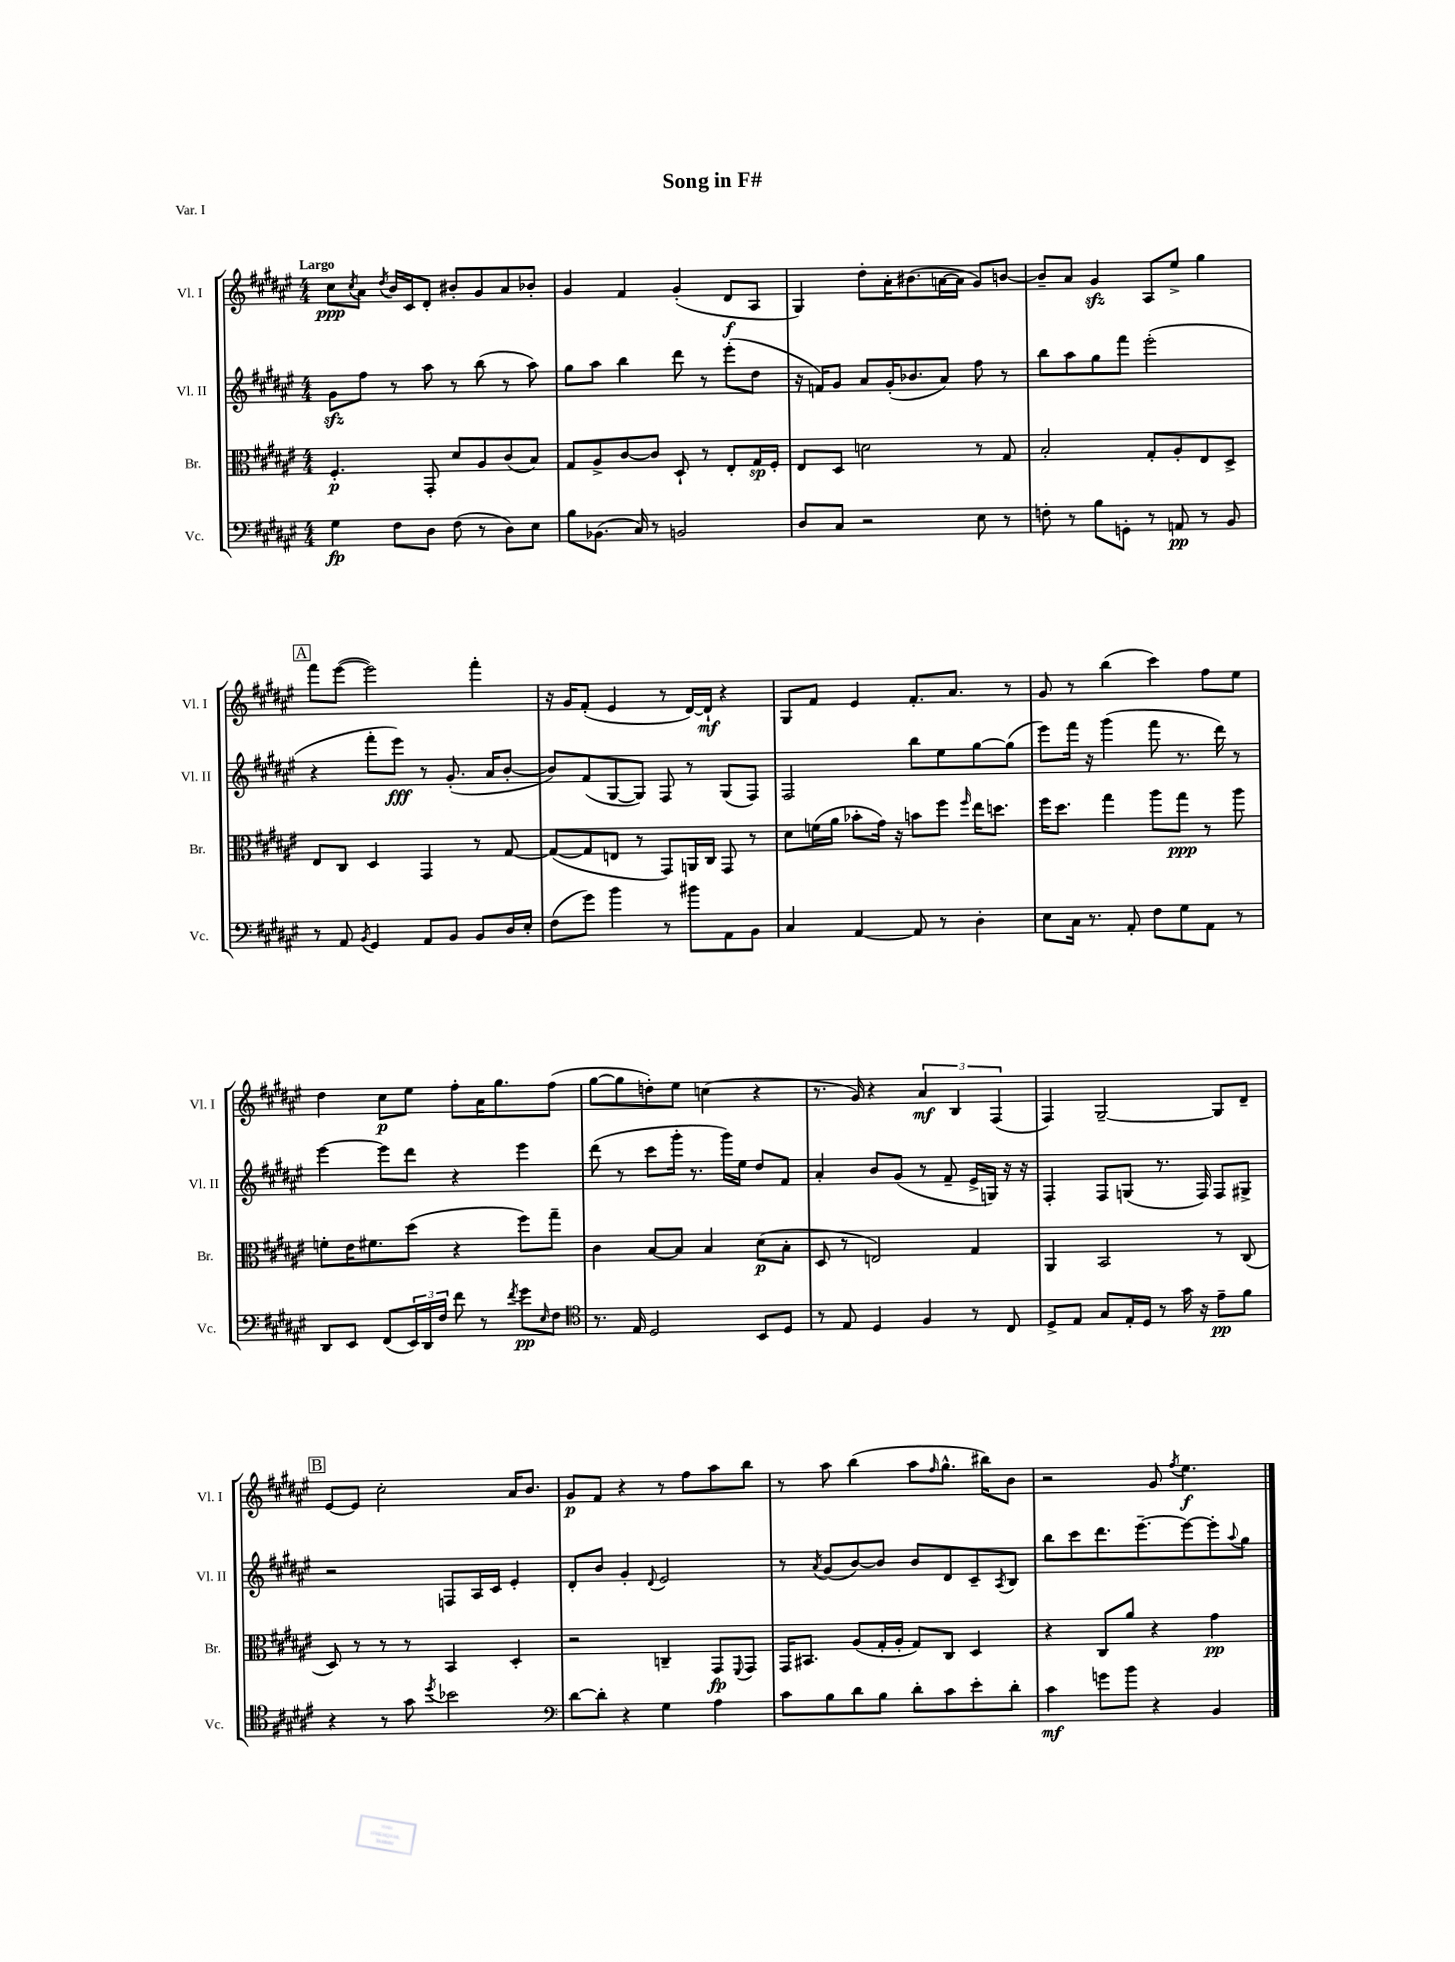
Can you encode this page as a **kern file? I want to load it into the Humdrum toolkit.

**kern	**kern	**kern	**kern
*staff4	*staff3	*staff2	*staff1
*clefF4	*clefC3	*clefG2	*clefG2
*k[f#c#g#d#a#e#]	*k[f#c#g#d#a#e#]	*k[f#c#g#d#a#e#]	*k[f#c#g#d#a#e#]
*M4/4	*M4/4	*M4/4	*M4/4
4G#	4.F#'	8g#	8cc#
.	.	.	8qcc#
.	.	8ff#	8a#
.	.	.	8qdd#
8F#	.	8r	16b
.	.	.	16c#
8D#	8GG#'	8aa#	8d#'
(8F#	8d#	8r	8b#'
8r	8A#	(8bb	8g#
8D#)	(8c#	8r	8a#
8E#	8B)	8aa#)	8b-'
=	=	=	=
8B	8G#	8gg#	4g#
(8.BB-	8A#^	8aa#	.
.	[8c#	4bb	4f#
16C#)	.	.	.
8r	8c#]	.	.
2BB	8D#`	8ddd#	(4g#'
.	8r	8r	.
.	8E#'	(8eee#'	8d#
.	16G#	8dd#	8A#
.	16F#'	.	.
=	=	=	=
8D#	8E#	16r	4G#)
.	.	16f)	.
8C#	8D#	8g#	.
2r	2d	8a#	8dd#'
.	.	(16g#'	16a#'
.	.	8.b-	(8.b#
.	.	8a#)	[16a
.	.	.	16a]
8E#	8r	8ff#	8g#)
8r	8G#	8r	[8b
=	=	=	=
8F'	2B'	8bb	8b~]
8r	.	8aa#	8a#
8B	.	8gg#	4g#
8GG'	.	8fff#	.
8r	8G#'	(2eee#'	8A#
8AA	8A#'	.	8ee#^
8r	8E#	.	4gg#
8BB	8D#^	.	.
=	=	=	=
8r	8E#	4r	8fff#
8AA#	8C#	.	([8eee#
8qBB	.	.	.
4GG#	4D#	8fff#'	2eee#])
.	.	8eee#)	.
8AA#	4GG#	8r	.
8BB	.	(8.g#'	.
8BB	8r	.	4fff#'
.	.	16a#	.
16D#	[8G#	[8b'	.
16E#'	.	.	.
=	=	=	=
(8F#	(8G#_	8b])	16r
.	.	.	16g#
8g#)	8G#]	(8f#	(8f#'
4b	8E	[8G#	4e#
.	8r	8G#])	.
8r	8GG#)	8F#	8r
8b#	16AA	8r	[16d#)
.	16C#	.	16d#`]
8AA#	8GG#	(8G#	4r
8BB	8r	8F#)	.
=	=	=	=
4C#	8d#	2F#	8G#
.	(16f	.	8f#
.	16a#	.	.
[4AA#	8b-'	.	4e#
.	16g#)	.	.
.	16r	.	.
8AA#]	8b	8bb	8.f#'
8r	8ff#	8ee#	.
.	.	.	8.a#
.	16qqff#	.	.
4D#'	16ee#	[8gg#	.
.	8.dd	.	.
.	.	(8gg#]	8r
=	=	=	=
8E#	16ff#	8eee#)	8g#
.	8.dd#	.	.
16C#	.	16fff#	8r
8.r	.	16r	.
.	4gg#	(4ggg#	(4bb
8AA#'	.	.	.
8F#	8aa#	8fff#	4ccc#)
8G#	8gg#	8.r	.
8AA#	8r	.	8ff#
.	.	16ddd#)	.
8r	8aa#	8r	8ee#
=	=	=	=
8DD#	8f'	[4eee#	4dd#
8EE#	16e#	.	.
.	8.f#	.	.
(8FF#	.	8eee#]	8cc#
24EE#)	(8dd#	8ddd#	8ee#
24DD#	.	.	.
24F#	.	.	.
8f#	4r	4r	8ff#'
8r	.	.	16a#
.	.	.	8.gg#
8qf#	.	.	.
8g#	8ff#)	4eee#	.
16qqE#	.	.	.
8F#	8gg#~	.	(8ff#
=	=	=	=
*clefC4	*	*	*
8.r	4c#	(8ddd#	[8gg#
.	.	8r	8gg#]
16E#	.	.	.
2D#	[8B	8ccc#	8dd')
.	8B]	16ggg#'	8ee#
.	.	8.r	.
.	4B	.	(4cc
.	.	16ggg#)	.
.	.	16ee#	.
8BB	(8d#	8dd#	4r
8D#	8B'	8f#	.
=	=	=	=
8r	8D#	4a#'	8.r
8E#	8r	.	.
.	.	.	16g#)
4D#	2E)	8b	4r
.	.	(8g#	.
4F#	.	8r	6a#
.	.	8f#~	.
.	.	.	6B
8r	4G#	16e#^	.
.	.	16G)	.
.	.	.	(6F#
8C#	.	16r	.
.	.	16r	.
=	=	=	=
8D#^	4AA#	4F#'	4F#)
8E#	.	.	.
8G#	2BB	8F#	[2G#~
16E#'	.	(8G	.
16D#	.	.	.
8r	.	8.r	.
16g#	.	.	.
16r	.	16F#)	.
8e#~	8r	8F#	8G#]
8f#	(8C#	8G#^	8d#~
=	=	=	=
4r	8D#)	2r	[8e#
.	8r	.	8e#]
8r	8r	.	2cc#'
8g#	8r	.	.
8qdd#	.	.	.
2b-	4BB	8F	.
.	.	16A#	.
.	.	16c#	.
.	4D#'	4e#'	16a#
.	.	.	8.b
=	=	=	=
*clefF4	*	*	*
[8d#	2r	8d#'	8g#
8d#']	.	8b	8f#
4r	.	4g#'	4r
.	.	8qqd#	.
4G#	4C~	2e#	8r
.	.	.	8ff#
4A#	8GG#	.	8aa#
.	8qqFF#	.	.
.	8GG#	.	8bb
=	=	=	=
8c#	16GG#	8r	8r
.	8.BB#	.	.
.	.	8qa#	.
8B	.	(8g#	8aa#
8d#	(8A#	[8b)	(4bb
8B	16G#'	8b]	.
.	16A#'	.	.
8d#'	8G#)	8b	8aa#
.	.	.	16qqff#
8c#	8C#	8d#	8.gg#^^
8e#'	4D#	8c#~	.
.	.	.	16bb#)
.	.	8qA#	.
8d#'	.	8B	8b
=	=	=	=
4c#	4r	8bb	2r
.	.	8ccc#	.
8g	8C#	8.ddd#	.
8b	8a#	.	.
.	.	[8.eee#~	.
4r	4r	.	8g#
.	.	.	8qff#
.	.	8eee#_	4.ee#
4BB	4g#	8eee#']	.
.	.	8qqaa#	.
.	.	8gg#	.
==	==	==	==
*-	*-	*-	*-
